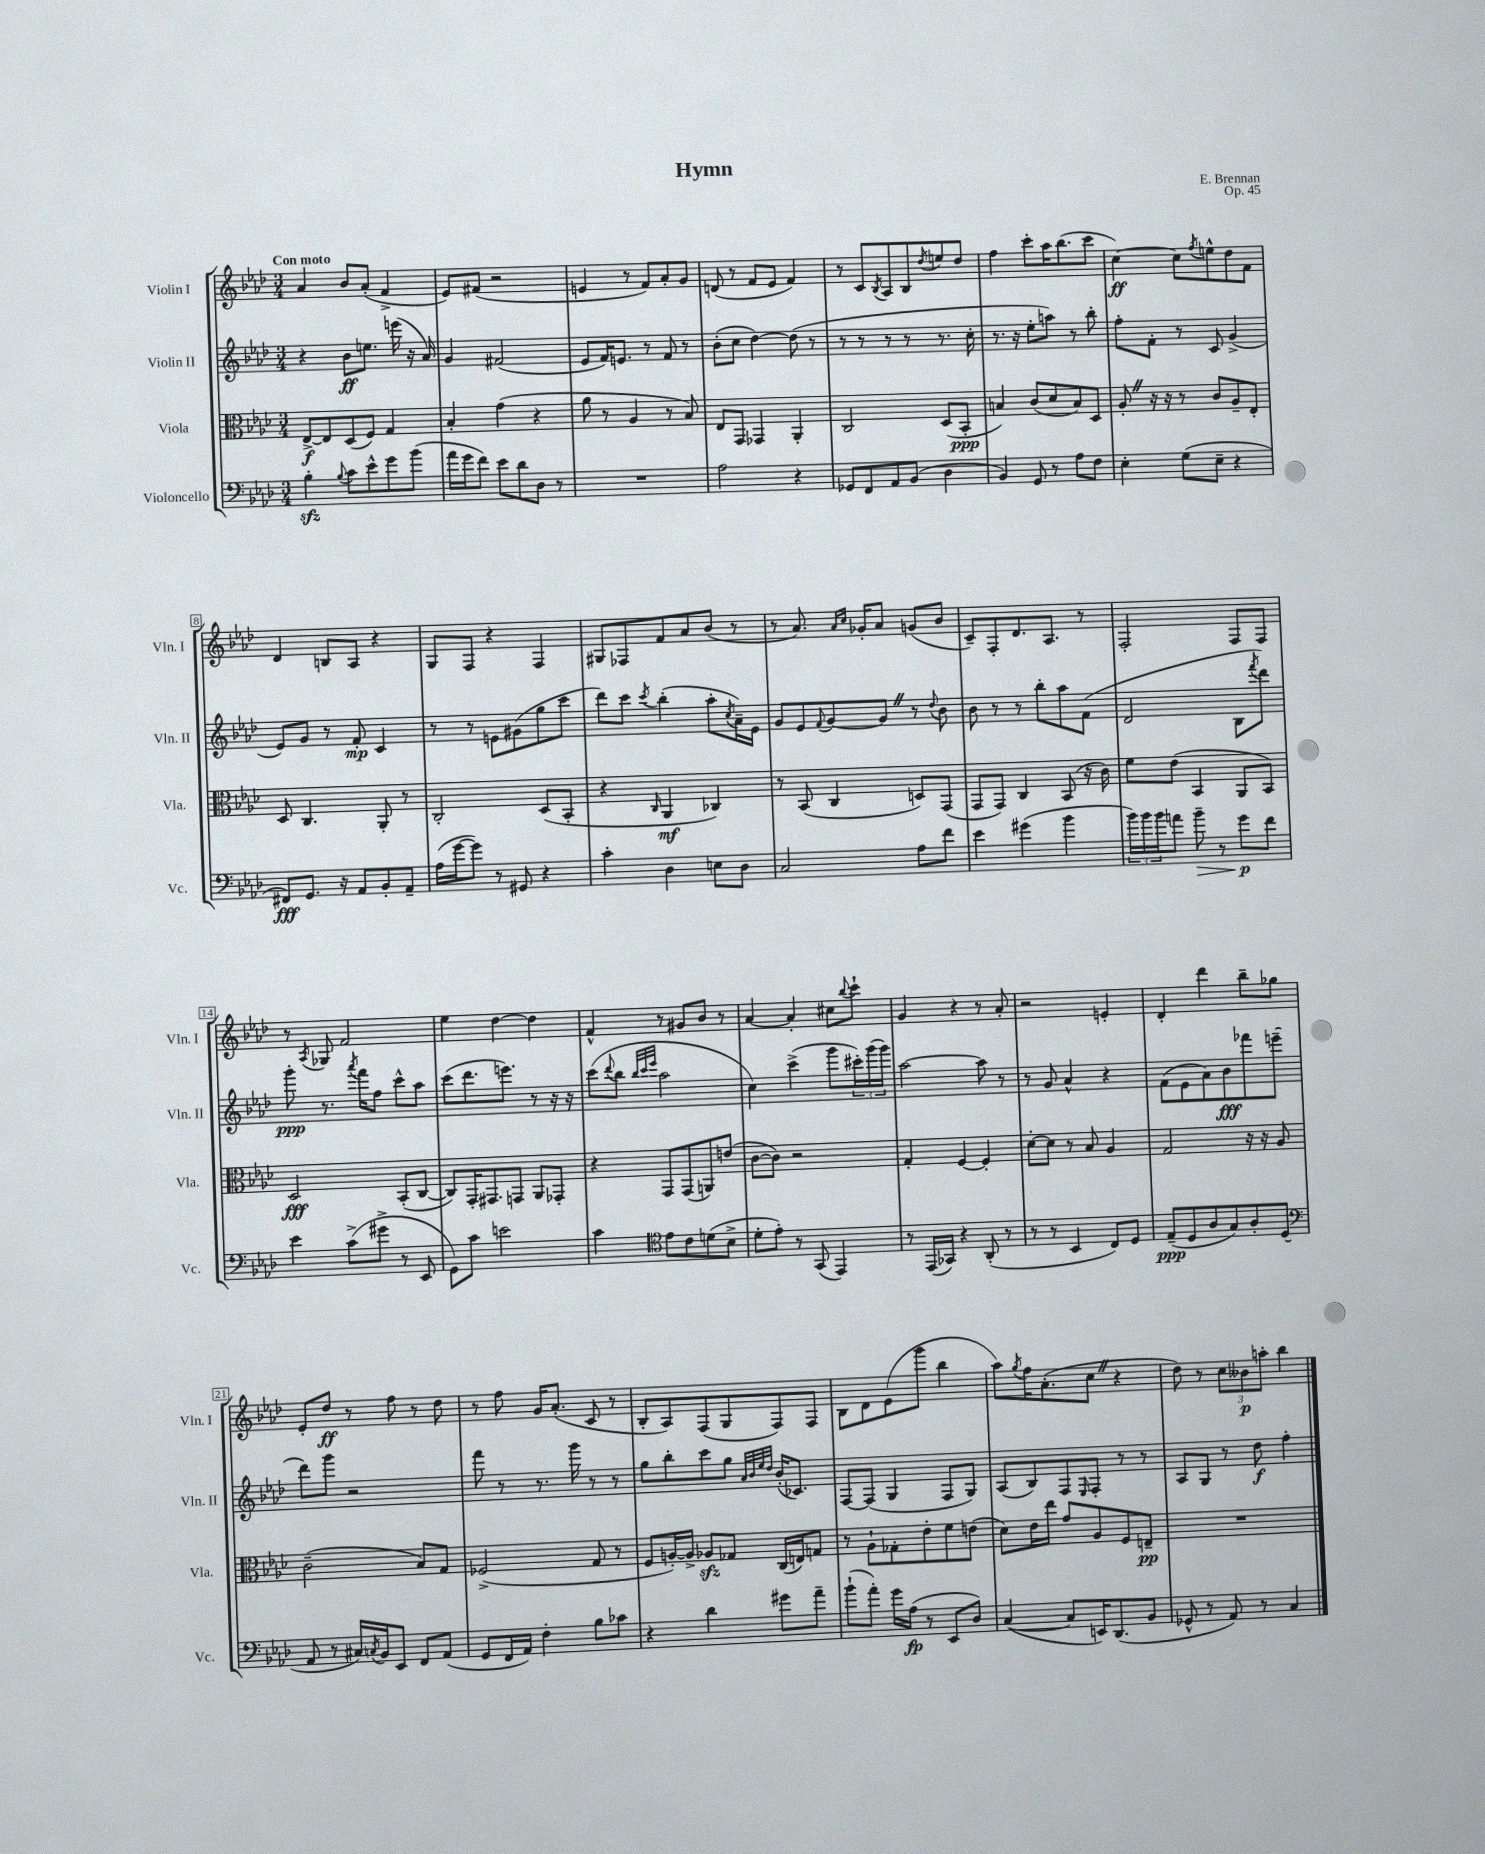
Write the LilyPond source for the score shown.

\header { title = "Hymn" composer = "E. Brennan" opus = "Op. 45" }
<<
\new StaffGroup <<
\new Staff = "s0" \with { instrumentName = "Violin I" shortInstrumentName = "Vln. I" } {
    \clef treble \key aes \major \numericTimeSignature \time 3/4 \tempo "Con moto"
    aes'4 bes'8 aes'8-.( f'4-> |
    ees'8) fis'8( r2 |
    e'4 r8 f'8) aes'8-. g'8 |
    d'8( r8 f'8 ees'8 f'4) |
    r8 c'8 \acciaccatura { bes8 } aes8 bes8 \acciaccatura { des''8 } e''8 des''8 |
    f''4 c'''8-. aes''16 bes''8.( c'''8 |
    c''4~\ff) c''8 \acciaccatura { f''8 } e''8-^ des''8 f'8 |
    des'4 b8 aes8 r4 |
    g8 f8 r4 f4 |
    gis8 fes8 f'8 aes'8 bes'8( r8 |
    r8 aes'8.) \grace { aes'16 c''16 } ges'16-. aes'8 g'8( bes'8 |
    c'8--) f8-. des'8. aes8. r8 |
    f2-. f8 f8 |
    r8 \acciaccatura { aes8 } ges8 f'2 |
    ees''4 des''4~ des''4 |
    f'4-^ r8 gis'8 bes'8 r8 |
    aes'4~ aes'4-. cis''8 \appoggiatura { bes''8 } c'''8-! |
    g'4 r4 r8 aes'8-. |
    r2 e'4-. |
    des'4-. des'''4 bes''8-- ges''8 |
    ees'8-. des''8\ff r8 f''8 r8 des''8 |
    r8 f''8 g'16 aes'8.-.( c'8 r8 |
    bes8-. aes8) f8( g8 f8) f8 |
    bes8 des'8 ees'8( g'''8 bes''4 |
    aes''8) \acciaccatura { g''8 } f''16 aes'8.-.( c''8 \once \override BreathingSign.text = \markup { \musicglyph "scripts.caesura.straight" } \breathe r4 |
    des''8) r8 \tuplet 3/2 { c''8 beses'8\p a''8-. } bes''4 \bar "|." |
}
\new Staff = "s1" \with { instrumentName = "Violin II" shortInstrumentName = "Vln. II" } {
    \clef treble \key aes \major \numericTimeSignature \time 3/4
    r4 bes'8\ff e''8. e'''16( r16 aes'16) |
    g'4 fis'2( |
    ees'8 f'16) e'8. r8 f'8 r8 |
    bes'8-.( c''8 des''4~) des''8( r8 |
    r8 r8 r8 r8 r8. c''16-. |
    r8. r16 ees''8-. a''8) r8 bes''8-. |
    f''8-. f'8-. r8 c'8 g'4->( |
    ees'8) g'8 r8 f'8-.\mp c'4 |
    r8 r8 e'8 gis'8( g''8 c'''8 |
    des'''8) c'''8 \acciaccatura { c'''8 } bes''4-.( aes''8-. \acciaccatura { c''8 } aes'16--) ees'16 |
    g'8 ees'8 \appoggiatura { f'8 } g'8~ g'8 \once \override BreathingSign.text = \markup { \musicglyph "scripts.caesura.straight" } \breathe r8 \appoggiatura { des''8 } bes'8 |
    bes'8 r8 r8 bes''8-. aes''8 f'8( |
    des'2 bes8 \acciaccatura { f'''8 } des'''8) |
    g'''8-.\ppp r8. \acciaccatura { aes'''8 } f'''16 f''8 c'''8-^ aes''8 |
    c'''8( des'''8. e'''8.) r8 r16 r16 |
    c'''8( \appoggiatura { des'''8 } bes''8 \grace { bes''32 c'''32 ees'''32 } aes''2 |
    c''4) c'''4->( g'''8 \tuplet 3/2 { cis'''16-.) g'''16( g'''16) } |
    aes''2~ aes''8 r8 |
    r8 g'8 aes'4-^ r4 |
    f'8( ees'8 aes'8) bes'8\fff fes'''8 e'''8--( |
    des'''8) g'''8 r2 |
    f'''8 r8 r8. g'''16 r8 r8 |
    g''8 bes''8-. c'''8 g''8 \grace { aes'32 bes'32 ees''32 des''32 } bes'16-.( ces'8.) |
    f8~ f8( g4 f8 g8) |
    aes8( bes8) f8 \grace { ees16 } f8-. r8 r8 |
    aes8 g8 r8 des''8\f f''4-. \bar "|." |
}
\new Staff = "s2" \with { instrumentName = "Viola" shortInstrumentName = "Vla." } {
    \clef alto \key aes \major \numericTimeSignature \time 3/4
    ees8~->\f ees8 des8( f8) g4 |
    bes4-. g'4( r4 |
    aes'8 r8 aes4 r8 bes8) |
    ees8 g,8 ges,4 aes,4-. |
    c2 des8( bes,8-.\ppp |
    b4) c'8( des'8 b8) des8 |
    aes8-. \once \override BreathingSign.text = \markup { \musicglyph "scripts.caesura.straight" } \breathe r16 r16 r8 c'8 aes8-- ees8-. |
    des8 c4. aes,8-. r8 |
    c2-. des8( bes,8-. |
    r4 \grace { c16 } aes,4\mf ces4) |
    r8 bes,8( c4 d8) g,8( |
    g,8 g,8) c4 bes,8( r16 c'16) |
    f'8 ees'8( bes,4 aes,8 bes,8) |
    des2\fff bes,8-.( c8~ |
    c8) g,16-. gis,8. g,8 aes,8 ges,8-. |
    r4 g,8 g,8( a,8) e'8( |
    c'8~ c'8) r2 |
    g4-. f4~ f4-. |
    des'8~-. des'8 r8 bes8 aes4 |
    g2 r16 r16 aes8 |
    c'2--( bes8) g8 |
    fes2->( g8 r8 |
    f8 a16~-.) a16-> aes8\sfz ges8 c16( e16) g8 |
    r8 aes8-! ges8-. ees'8-. f'8 e'8( |
    des'8) ees'16 ees''16 g'8 aes8 f8 e8--\pp |
    R2. \bar "|." |
}
\new Staff = "s3" \with { instrumentName = "Violoncello" shortInstrumentName = "Vc." } {
    \clef bass \key aes \major \numericTimeSignature \time 3/4
    bes4-.\sfz \appoggiatura { bes8 } c'8 ees'8-^ g'8 bes'8( |
    aes'16 g'16 f'8) ees'8 des'8 des8 r8 |
    R2. |
    aes2 r4 |
    ges,8 f,8 aes,8 bes,8( des4 |
    bes,4) g,8 r8 aes8 f8 |
    ees4-. g8( ees8-- r4 |
    fis,8\fff) g,8. r16 aes,8 bes,8-. aes,8-- |
    aes16( g'16~ g'8) r8 gis,8 r4 |
    c'4-. des4 e8 des8 |
    c2 aes8 f'8 |
    ees'4 gis'4( bes'4 |
    \tuplet 3/2 { bes'16) bes'16 bes'16 } a'8 bes'8--\> r8 g'8\p\! f'8 |
    ees'4 c'8->( gis'8-> r8 ees,8 |
    g,8) c'8 e'2 |
    c'4 \clef tenor ees'8 c'8 d'8( bes8-> |
    des'8-. ees'8-.) r8 g,8( ees,4) |
    r8 ees,16( ges,16) r4 aes,8-.( r8 |
    r8 r8 bes,4 c8) des8 |
    ees8--\ppp( des8 aes8 g8) aes8-. des8( |
    \clef bass aes,8 r8 cis16) \acciaccatura { c8 } bes,16 ees,8 f,8 aes,8( |
    g,8 f,16 aes,16) f4-. bes8 ces'8 |
    r4 des'4 gis'8 aes'8-- |
    bes'8-!( aes'8-.) g'16 aes16\fp( r8 ees,8 des8) |
    c4~( c8 e,16) des,8.( bes,8 |
    ges,8-^ r8 aes,8) r8 c4 \bar "|." |
}
>>
>>
\layout { \context { \Score \override BarNumber.stencil = #(make-stencil-boxer 0.1 0.3 ly:text-interface::print) } }
